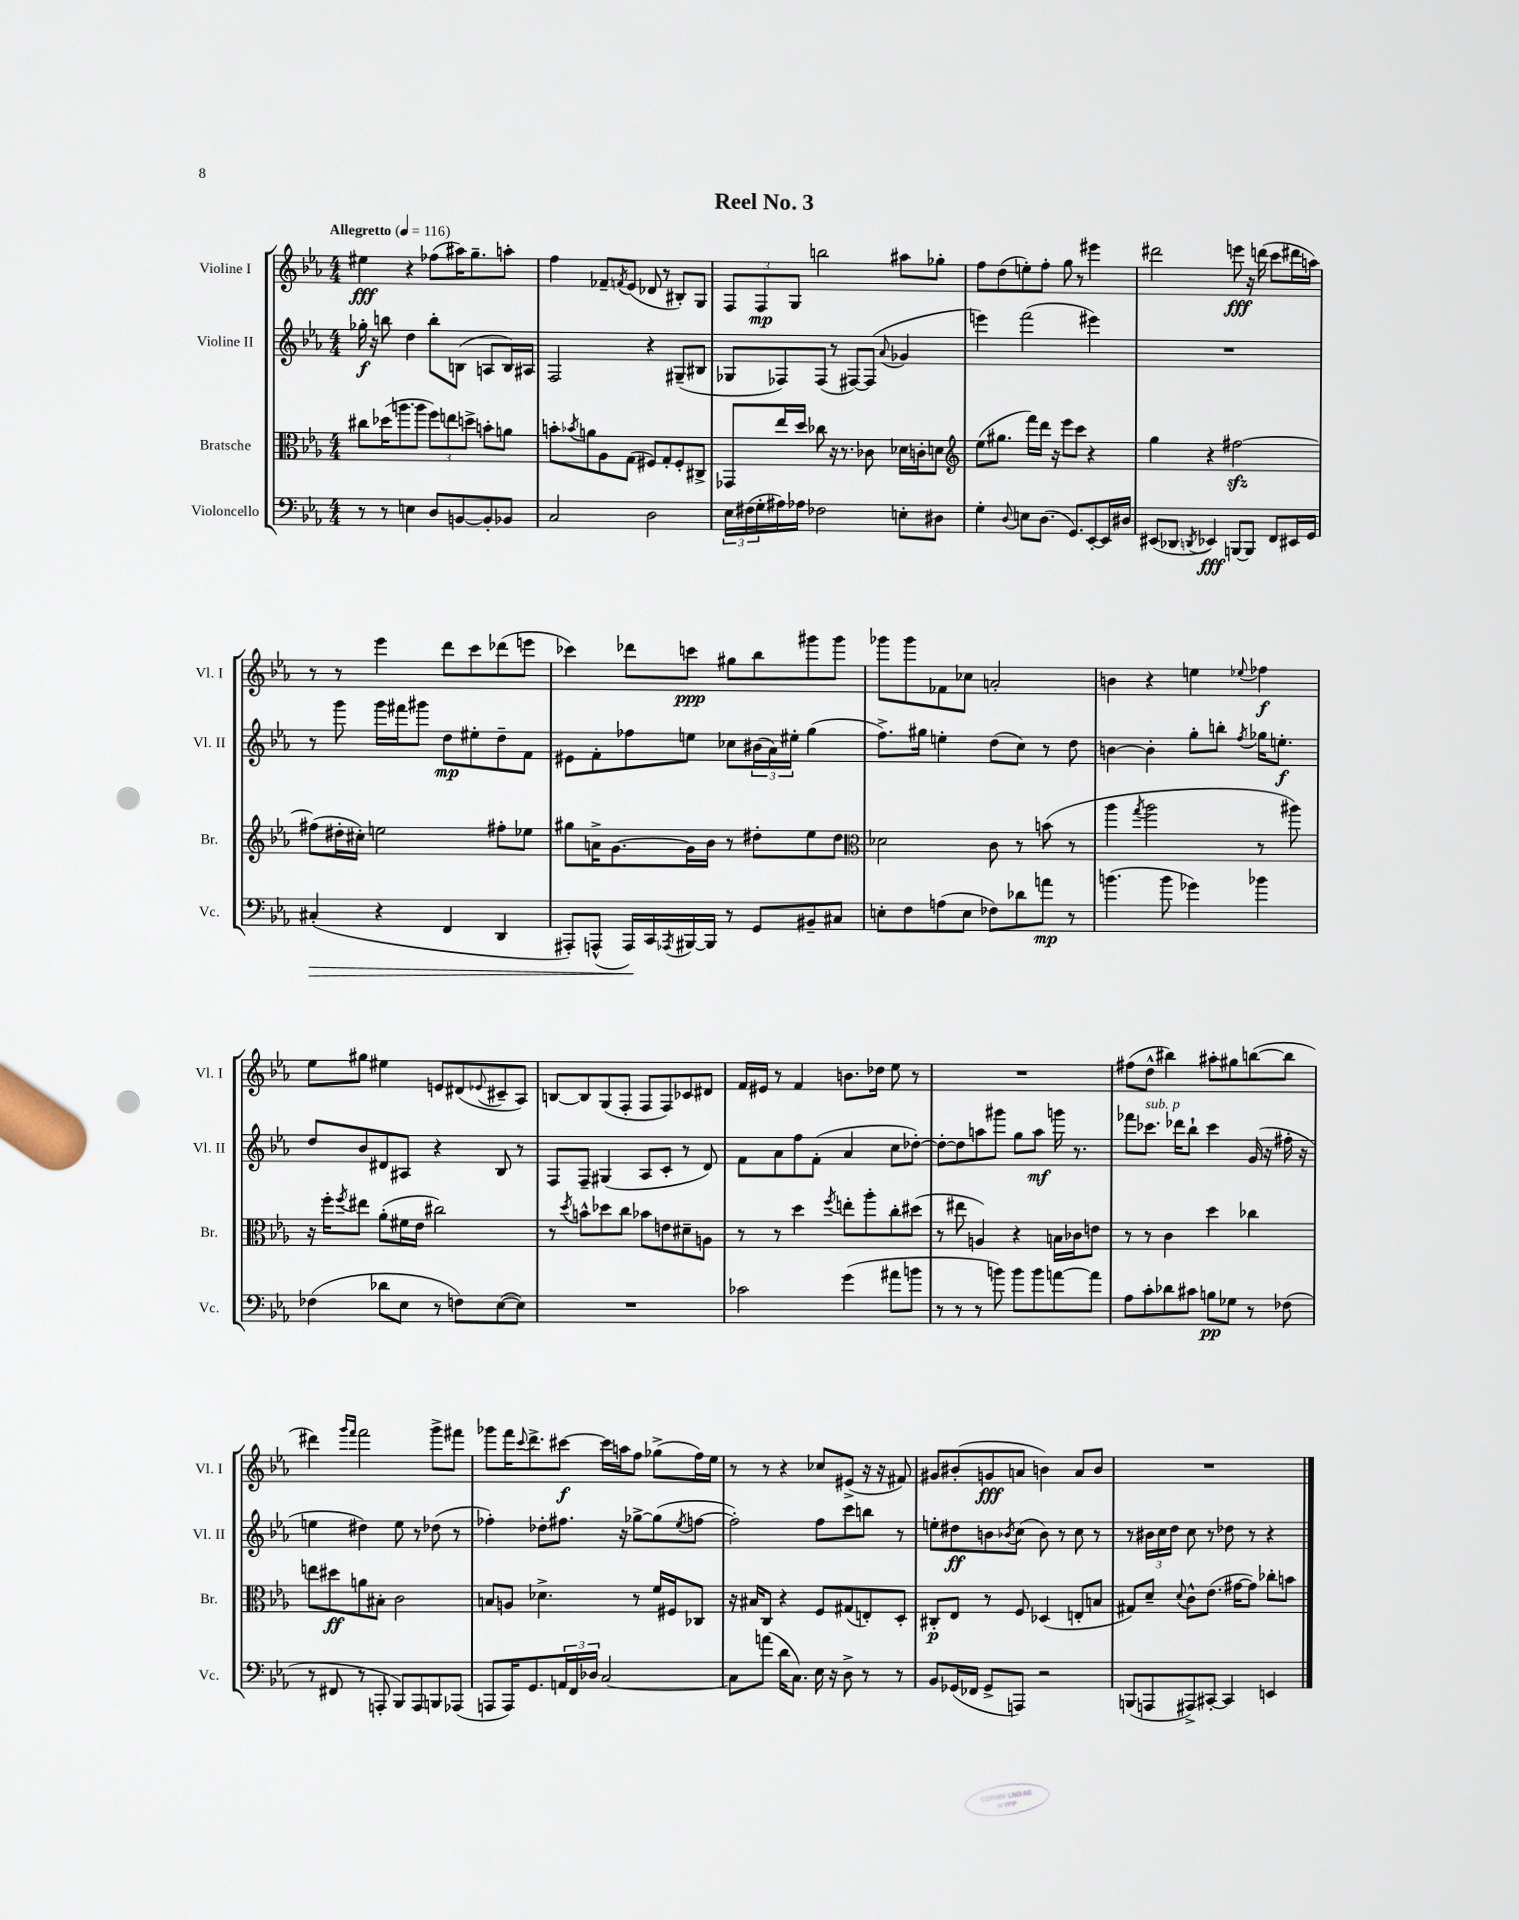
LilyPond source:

\header { title = "Reel No. 3" }
<<
\new StaffGroup <<
\new Staff = "s0" \with { instrumentName = "Violine I" shortInstrumentName = "Vl. I" } {
    \clef treble \key ees \major \numericTimeSignature \time 4/4 \tempo "Allegretto" 4 = 116
    eis''4\fff r4 fes''8( ais''16) g''8.-- a''8-. |
    f''4 fes'8-- \acciaccatura { f'8 } ees'8( des'8 r8 bis8-.) g8 |
    \tuplet 3/2 { f8 f8\mp g8 } b''2 ais''8 ges''8-. |
    f''8 d''8( e''8-.) f''8-. g''8 r8 eis'''4 |
    dis'''2 e'''8\fff r16 d'''16( c'''8 dis'''16 a''16) |
    r8 r8 ees'''4 d'''8 c'''8 des'''8( e'''8 |
    ces'''4) des'''8 c'''8\ppp gis''8 bes''8 gis'''8 gis'''8 |
    ges'''8 ges'''8 fes'8 ces''8 a'2-. |
    b'4 r4 e''4 \appoggiatura { ees''8 } fes''4\f |
    ees''8 gis''8 eis''4 e'8 dis'8( \appoggiatura { ees'8 } cis'8-- aes8) |
    b8~ b8 g8( f8-. f8 f8) ces'8 dis'8 |
    f'16 eis'16 r8 f'4 b'8. des''16 ees''8 r8 |
    R1 |
    fis''8( d''8-^ bis''4) ais''8-. gis''8 b''8~( b''8 |
    dis'''4) \grace { g'''16 f'''16 } f'''2 g'''8-> fis'''8 |
    ges'''8 f'''16 \appoggiatura { c'''8 } d'''8.-> cis'''8~\f cis'''16 a''16 f''8 ges''8->( f''16) ees''16 |
    r8 r8 r4 ces''8 eis'8->( r16 r16 fis'8) |
    gis'8 bis'8-.( g'8\fff a'8 b'4) a'8 b'8 |
    R1 \bar "|." |
}
\new Staff = "s1" \with { instrumentName = "Violine II" shortInstrumentName = "Vl. II" } {
    \clef treble \key ees \major \numericTimeSignature \time 4/4
    ges''16-.\f r16 b''8 d''4 b''8-. b8( a8 b16) ais16 |
    f2 r4 gis8--( bis8 |
    ges8 fes8) fes8( r8 fis8~) fis8( \appoggiatura { aes'8 } ges'4 |
    e'''4) f'''2( eis'''4) |
    R1 |
    r8 g'''8 g'''16 fis'''16 gis'''8 d''8\mp eis''8-. d''8-- f'8 |
    eis'8 f'8-. fes''8 e''8 ces''8 \tuplet 3/2 { bis'16( aes'16) eis''16-. } g''4( |
    f''8.->) gis''16 e''4-. d''8( c''8) r8 d''8 |
    b'4~ b'4-. g''8-. b''8-. \acciaccatura { f''8 } ges''16 e''8.-.\f |
    d''8 bes'8 dis'8 ais8 r4 bes8 r8 |
    f8 f8-- gis4( aes8 c'8-. r8 d'8) |
    f'8 aes'8 f''8 f'8-.( aes'4 c''8 des''8~-.) |
    des''8~-. des''8 a''8 gis'''8 g''8 a''8\mf g'''16 r8. |
    fes'''8 ces'''8.^\markup { \italic "sub. p" } des'''16 bes''8-! ces'''4 g'16( r16 fis''16-. r16 |
    e''4 dis''4) e''8 r8 des''8( r8 |
    fes''4-.) des''8-. fis''8. r16 ges''8~-> ges''8( \acciaccatura { ees''8 } f''8~ |
    f''2-.) f''8 c'''8 b''8 r8 |
    e''8-. dis''8\ff b'8 \acciaccatura { bes'8 } c''8( bes'8) r8 c''8 r8 |
    r8 \tuplet 3/2 { bis'16 c''16 d''16 } c''8 r8 des''8 r8 r4 \bar "|." |
}
\new Staff = "s2" \with { instrumentName = "Bratsche" shortInstrumentName = "Br." } {
    \clef alto \key ees \major \numericTimeSignature \time 4/4
    cis''8 des''16( a''8. a''8 \tuplet 3/2 { f''8) e''8 d''8-> } b'8-. a'8 |
    b'8-. \acciaccatura { bes'8 } a'8 aes8 g8( fis8) g8-. fis8-. cis8-> |
    ges,8 ees''16 d''16 ces''8 r16 r8. ces'8 des'16 c'16-. d'8 |
    \clef treble ees''8( gis''8. f'''16) d'''16 r16 ees'''8 c'''8 r4 |
    g''4 r4 fis''2~\sfz |
    fis''8( dis''16-. cis''16-.) e''2 fis''8-. ees''8 |
    gis''8 a'16-> g'8.~ g'16 bes'16 r8 dis''8-. ees''8 dis''8 |
    \clef alto des'2 c'8 r8 b'8( r8 |
    aes''4 \acciaccatura { g''8 } aes''2 r8 ais''8) |
    r16 f''16-. \acciaccatura { f''8 } eis''8 aes'8-.( fis'16 ees'16 cis''2) |
    r8 \acciaccatura { d''8 } b'8-^ des''8 c''8 bes'8 e'8 dis'8-- a8 |
    r8 r8 d''4 \acciaccatura { f''8 } e''8-. aes''8-. c''8-. dis''8( |
    r8 eis''8 a4) r4 b16 ces'16 e'8 |
    r8 r8 c'4 d''4 ces''4 |
    e''8 dis''8\ff a'8 bis8-. c'2 |
    b8 a8 des'4.-> r8 f'16 fis16 ces8 |
    r16 bis16 c8 r4 f8 gis8( e8-.) d8-. |
    cis8-.\p ees8 r8 f8 des4( e8-. b8 |
    gis8) d'8-- \appoggiatura { d'8 } c'8-^ ees'8.( gis'16~ gis'8) ces''8-. b'8 \bar "|." |
}
\new Staff = "s3" \with { instrumentName = "Violoncello" shortInstrumentName = "Vc." } {
    \clef bass \key ees \major \numericTimeSignature \time 4/4
    r8 r8 e4 d8 b,8~ b,8-. bes,8 |
    c2 d2 |
    \tuplet 3/2 { ees16 fis16( g16-. } ais16) aes16 fes2 e8-. dis8 |
    g4-. \appoggiatura { d8 } e8 d8.( g,8.) ees,8~-. ees,16 dis16 |
    eis,8( des,8 \acciaccatura { d,8 } ees,4\fff) b,,8~ b,,8 f,8 eis,16 g,16 |
    cis4-.\>( r4 f,4 d,4 |
    ais,,8-.) a,,8-^( a,,16\!) c,16 \acciaccatura { aes,,8 } bis,,16~ bis,,16 r8 g,8 bis,8-- cis8 |
    e8-. f8 a8( e8 fes8) des'8 a'8\mp r8 |
    b'4.( b'8 ges'4) bes'4 |
    fes4( des'8 ees8 r8 f8) ees8~( ees8) |
    R1 |
    ces'2 g'4( ais'8 b'8 |
    r8 r8 r8 b'8) b'8 b'8 a'8~ a'8 |
    aes8 c'8-. des'8 cis'8 b8\pp ges8 r8 fes8( |
    r8 fis,8 r8 a,,8-. bes,,8) a,,8 b,,8 aes,,8( |
    a,,8 a,,16) g,8. \tuplet 3/2 { a,16 f,16 des16 } c2~ |
    c8 a'8( d'16 c8.) ees16 r16 d8-> r8 r8 |
    bes,8 ges,16( fes,16 ges,8-> a,,8) r2 |
    b,,8( a,,8 ais,,8->) cis,8~-. cis,4 e,4 \bar "|." |
}
>>
>>
\layout { \context { \Score \remove "Bar_number_engraver" } }
